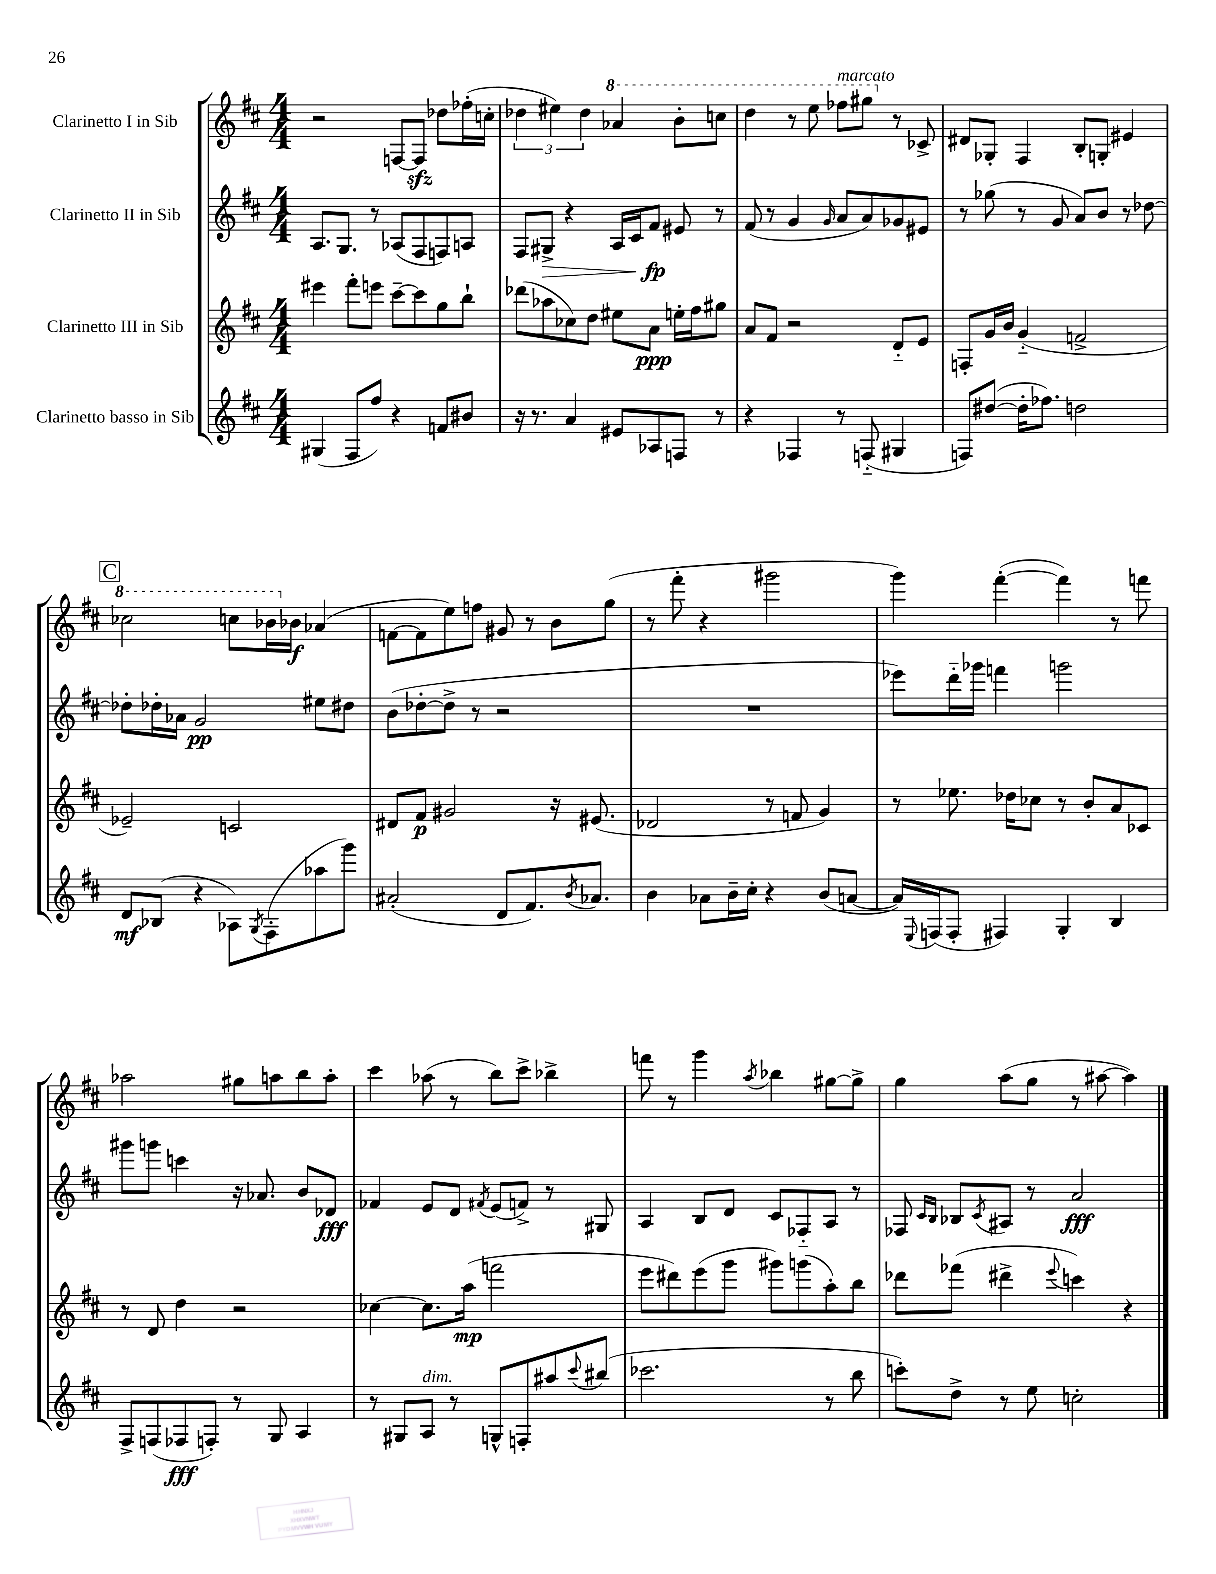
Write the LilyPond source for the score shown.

<<
\new StaffGroup <<
\new Staff = "s0" \with { instrumentName = "Clarinetto I in Sib" } {
    \clef treble \key d \major \numericTimeSignature \time 4/4
    r2 f8~ f8\sfz des''8 fes''16-.( c''16-. |
    \tuplet 3/2 { des''4 eis''4) des''4 } \ottava #1 aes''4 b''8-. c'''8 |
    d'''4 r8 e'''8 fes'''8^\markup { \italic "marcato" } gis'''8 \ottava #0 r8 ces'8-> |
    dis'8 ges8-. fis4 b8-. g8-. eis'4 |
    \mark \markup { \box "C" } \ottava #1 ces'''2 c'''8 bes''16 \ottava #0 bes'16\f aes'4( |
    f'8~ f'8 e''8) f''8 gis'8 r8 b'8 g''8( |
    r8 fis'''8-. r4 gis'''2 |
    g'''4) fis'''4~-.( fis'''4) r8 f'''8 |
    aes''2 gis''8 a''8 b''8 a''8-. |
    cis'''4 aes''8( r8 b''8) cis'''8-> bes''4-> |
    f'''8 r8 g'''4 \acciaccatura { a''8 } bes''4 gis''8~ gis''8-> |
    g''4 a''8( g''8 r8 ais''8~ ais''4) \bar "|." |
}
\new Staff = "s1" \with { instrumentName = "Clarinetto II in Sib" } {
    \clef treble \key d \major \numericTimeSignature \time 4/4
    a8. g8. r8 aes8( fis8 f8) a8 |
    fis8 gis8->\> r4 a16 cis'16 fis'8\fp\! eis'8 r8 |
    fis'8( r8 g'4 \grace { g'16 } a'8 a'8) ges'8 eis'8 |
    r8 ges''8( r8 g'8 a'8) b'8 r8 des''8~ |
    \mark \markup { \box "C" } des''8-. des''16-. aes'16 g'2\pp eis''8 dis''8 |
    b'8( des''8~-. des''8-> r8 r2 |
    R1 |
    ees'''8) d'''16-_ ges'''16 f'''4 g'''2 |
    gis'''8 g'''8 c'''4 r16 aes'8. b'8 des'8\fff |
    fes'4 e'8 d'8 \acciaccatura { fis'8 } e'8( f'8->) r8 gis8 |
    a4 b8 d'8 cis'8 fes8-_ a8 r8 |
    fes8 \grace { cis'16 b16 } bes8 \acciaccatura { cis'8 } ais8 r8 a'2\fff \bar "|." |
}
\new Staff = "s2" \with { instrumentName = "Clarinetto III in Sib" } {
    \clef treble \key d \major \numericTimeSignature \time 4/4
    eis'''4 fis'''8-. e'''8 cis'''8~-- cis'''8 g''8 b''8-! |
    des'''8( aes''8 ces''8) d''8 eis''8 a'8\ppp e''16-. fis''16 gis''8 |
    a'8 fis'8 r2 d'8-_ e'8 |
    f8-. g'16 b'16 g'4-_( f'2-> |
    \mark \markup { \box "C" } ees'2--) c'2 |
    dis'8 fis'8\p gis'2 r16 eis'8.( |
    des'2 r8 f'8 g'4) |
    r8 ees''8. des''16 ces''8 r8 b'8-. a'8 ces'8 |
    r8 d'8 d''4 r2 |
    ces''4~ ces''8. a''16\mp( f'''2 |
    e'''8 dis'''8) e'''8( g'''8 gis'''8) g'''8( a''8-.) b''8 |
    des'''8 fes'''8( dis'''4-> \appoggiatura { e'''8 } c'''4) r4 \bar "|." |
}
\new Staff = "s3" \with { instrumentName = "Clarinetto basso in Sib" } {
    \clef treble \key d \major \numericTimeSignature \time 4/4
    gis4( fis8 fis''8) r4 f'8 bis'8 |
    r16 r8. a'4 eis'8 aes8 f8 r8 |
    r4 fes4 r8 f8-_( gis4 |
    f8) dis''8~( dis''16-. fes''8.) d''2 |
    \mark \markup { \box "C" } d'8\mf bes8( r4 aes8) \acciaccatura { g8 } fis8-.( aes''8 g'''8) |
    ais'2-.( d'8 fis'8.) \acciaccatura { b'8 } aes'8. |
    b'4 aes'8 b'16-- cis''16-. r4 b'8( a'8~ |
    a'16) \appoggiatura { e8 } f16( f8-. fis4) g4-. b4 |
    fis8-> f8( fes8\fff f8-.) r8 g8 a4 |
    r8 gis8 a8^\markup { \italic "dim." } r8 g8-^ f8-. ais''8 \appoggiatura { cis'''8 } bis''8( |
    ces'''2. r8 b''8 |
    c'''8-.) d''8-> r8 e''8 c''2-. \bar "|." |
}
>>
>>
\layout { \context { \Score \remove "Bar_number_engraver" } }
